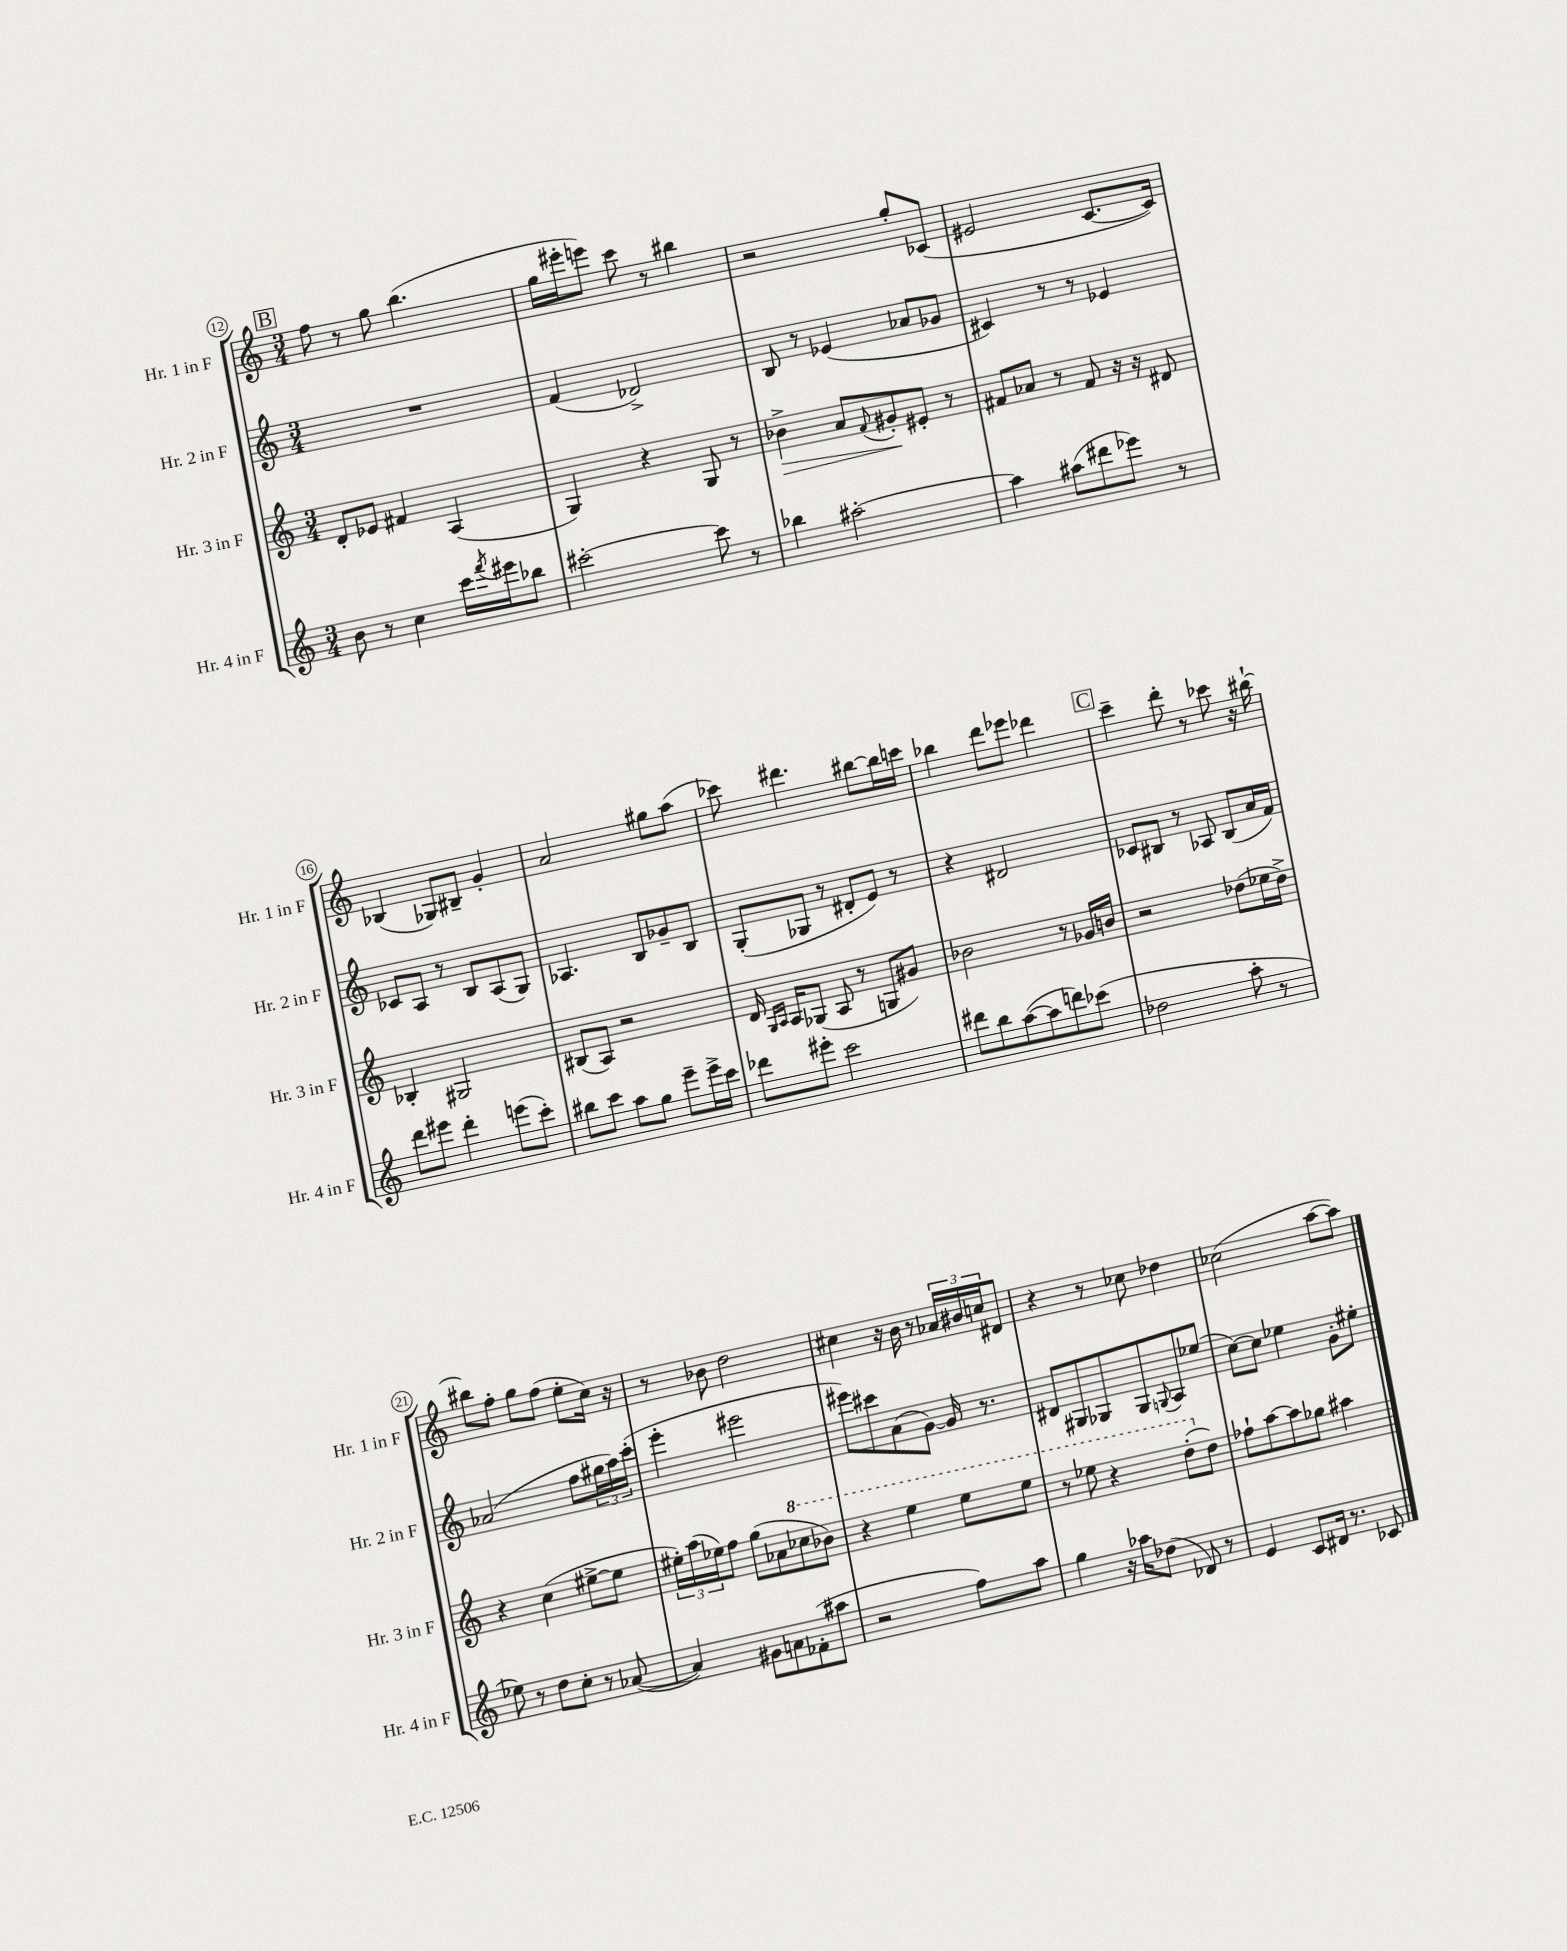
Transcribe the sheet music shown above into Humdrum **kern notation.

**kern	**kern	**kern	**kern
*staff4	*staff3	*staff2	*staff1
*clefG2	*clefG2	*clefG2	*clefG2
*k[]	*k[]	*k[]	*k[]
*M3/4	*M3/4	*M3/4	*M3/4
8b	8d'	2.r	8ff
8r	8e-	.	8r
4cc	4f#	.	8gg
.	.	.	(4.bb
16ccc	(4A	.	.
8qfff	.	.	.
16eee#	.	.	.
8bb-	.	.	.
=	=	=	=
[2ccc#'	4G)	(4f	16gg
.	.	.	16eee#'
.	.	.	8eee)
.	4r	2d-^)	8ccc
.	.	.	8r
8ccc#]	8G	.	4bb#
8r	8r	.	.
=	=	=	=
4bb-	4b-^	8B	2r
.	.	8r	.
[2aa#'	8a	(4e-	.
.	8qqf	.	.
.	8g#'	.	.
.	8e#'	8a-	8gg'
.	8r	8g-	(8c-
=	=	=	=
4aa#]	8f#	4c#)	2e#
.	8a-	.	.
(8aa#	8r	8r	.
8ddd#	8f#	8r	.
8eee-)	16r	4e-	[8.c
.	16r	.	.
8r	8d#	.	.
.	.	.	16c])
=	=	=	=
8ddd	4B-'	8c-	(4B-
8eee#	.	8A	.
4ddd'	2G#	8r	8G-)
.	.	8B	8B#~
(8eee	.	(8A	4g'
8ccc')	.	8G)	.
=	=	=	=
8bb#	(8B#	4.A-	2a
8ccc	8A)	.	.
8aa	2r	.	.
8gg	.	8B	.
8eee~	.	8g-~	8gg#
16eee^	.	8B	(8aa
16ccc	.	.	.
=	=	=	=
8ddd-	16d	(8G'	8ccc-)
.	16qqG	.	.
.	16qqA	.	.
.	16A	.	.
8eee#'	(8G-	8G-	4.ddd#
2ccc	8A	8r	.
.	8r	8d#'	.
.	8G	8e)	[8bb#
.	8g#)	8r	16bb#]
.	.	.	16ccc
=	=	=	=
8ddd#	2b-	4r	4bb-
8bb	.	.	.
([8aa	.	2d#	8ddd
8aa]	.	.	8eee-
8ddd)	8r	.	4ddd-
(8ccc-	16g-	.	.
.	16b	.	.
=	=	=	=
2dd-	2r	8c-	4ccc~
.	.	8B#	.
.	.	8r	8ddd'
.	.	8A-	8r
8aa'	(8dd-	(8B#	8ccc-
8r	16ee-	16a	16r
.	16dd-^)	16f)	[16bb#`
=	=	=	=
8ee-)	4r	(2a-	8bb#]
8r	.	.	8ff'
8dd	(4cc	.	8gg
8cc'	.	.	(8ff
8r	[8ee#^	8ff	8ee'
([8a-	8ee#]	24gg#	16cc)
.	.	24aa)	.
.	.	.	16r
.	.	(24ccc'	.
=	=	=	=
4a-])	24ee#')	4eee'	8r
.	(24aa	.	.
.	24ee-)	.	.
.	8ff	.	8b-
8g#	(8gg	2eee#	2dd
8a	8a-	.	.
(8f-'	8ccc-	.	.
8aa#	8bb-)	.	.
=	=	=	=
2r	4r	8eee#)	4cc#
.	.	8ccc#	.
.	4eee	(8a	16r
.	.	.	16b
.	.	[8g)	8r
8ff)	8eee	16g]	24a-
.	.	.	24b#
.	.	8.r	.
.	.	.	24cc
8aa	8eee	.	8d#
=	=	=	=
4gg	8r	8d#	4r
.	8eee-	8G#	.
16r	4r	8G-	8r
16aa-	.	.	.
(8dd-	.	8G-	8cc-
.	.	8qqG	.
8d-)	(8ddd'	8A	4dd-
8r	8dd)	(8ee-	.
=	=	=	=
4e	8ff-`	[8cc)	(2cc-
.	[8aa	8cc]	.
8c	8aa]	4ee-	.
16d#	8gg-	.	.
8.r	.	.	.
.	4aa#	8g'	[8aa
8c-	.	8ee#'	8aa])
==	==	==	==
*-	*-	*-	*-
